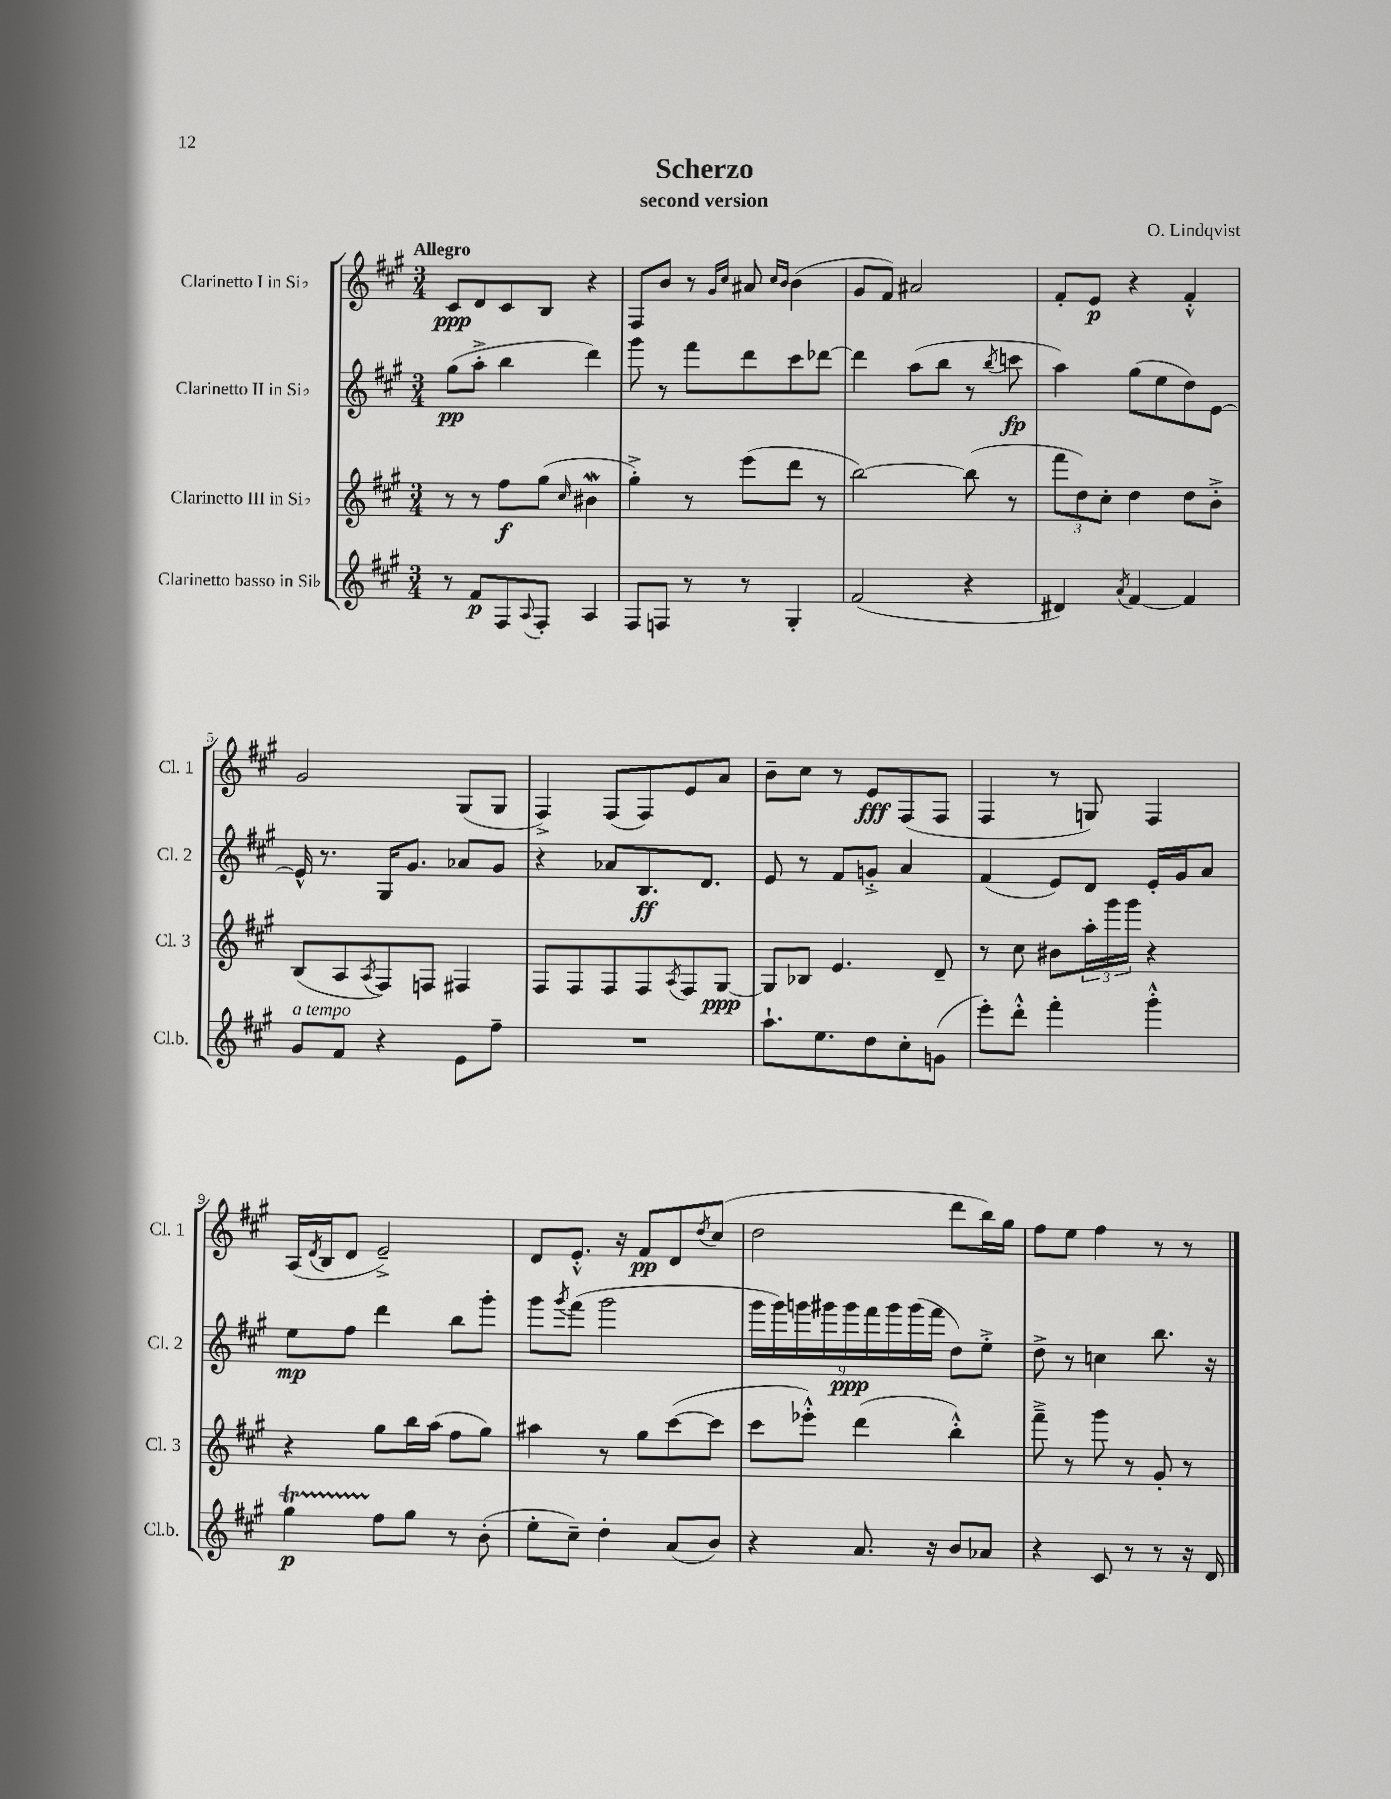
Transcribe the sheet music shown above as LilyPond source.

\header { title = "Scherzo" composer = "O. Lindqvist" subtitle = "second version" }
<<
\new StaffGroup <<
\new Staff = "s0" \with { instrumentName = "Clarinetto I in Sib" shortInstrumentName = "Cl. 1" } {
    \clef treble \key a \major \numericTimeSignature \time 3/4 \tempo "Allegro"
    cis'8\ppp d'8 cis'8 b8 r4 |
    fis8 b'8 r8 \grace { gis'16 cis''16 } ais'8 \grace { cis''16 b'16 } b'4( |
    gis'8 fis'8) ais'2 |
    fis'8-. e'8\p r4 fis'4-.-^ |
    gis'2 gis8( gis8 |
    fis4->) fis8( fis8) e'8 a'8 |
    b'8-- cis''8 r8 e'8\fff fis8( fis8 |
    fis4 r8 g8) fis4 |
    a16( \acciaccatura { d'8 } b16 d'8 e'2--->) |
    d'8 e'8.-.-^ r16 fis'8\pp d'8 \acciaccatura { d''8 } cis''8( |
    d''2 d'''8 b''16) gis''16 |
    fis''8 e''8 fis''4 r8 r8 \bar "|." |
}
\new Staff = "s1" \with { instrumentName = "Clarinetto II in Sib" shortInstrumentName = "Cl. 2" } {
    \clef treble \key a \major \numericTimeSignature \time 3/4
    gis''8\pp( a''8-.-> b''4 d'''4) |
    gis'''8 r8 fis'''8 d'''8 cis'''8 des'''8~ |
    des'''4 a''8( b''8 r8 \acciaccatura { b''8 } c'''8\fp |
    a''4) gis''8( e''8 d''8) e'8~ |
    e'16-^ r8. gis16 gis'8. aes'8 gis'8 |
    r4 aes'8 b8.\ff d'8. |
    e'8 r8 fis'8 g'8-.-> a'4 |
    fis'4( e'8) d'8 e'16-. gis'16 a'8 |
    e''8\mp fis''8 d'''4 b''8 gis'''8-. |
    gis'''8 \acciaccatura { gis'''8 } fis'''8( gis'''2 |
    \tuplet 9/8 { gis'''16 gis'''16) g'''16 gis'''16 gis'''16\ppp fis'''16 gis'''16 gis'''16( fis'''16 } d''8) e''8-.-> |
    d''8-> r8 c''4 b''8. r16 \bar "|." |
}
\new Staff = "s2" \with { instrumentName = "Clarinetto III in Sib" shortInstrumentName = "Cl. 3" } {
    \clef treble \key a \major \numericTimeSignature \time 3/4
    r8 r8 fis''8\f gis''8( \grace { cis''16 } bis'4\mordent |
    gis''4-.->) r8 e'''8( d'''8 r8 |
    b''2~) b''8( r8 |
    \tuplet 3/2 { fis'''8 d''8) cis''8-. } d''4 d''8 b'8-.-> |
    b8( a8 \acciaccatura { a8 } fis8) f8 fis4 |
    fis8 fis8 fis8 fis8 \acciaccatura { a8 } fis8 gis8~\ppp |
    gis8 bes8 e'4. d'8-- |
    r8 cis''8 bis'8 \tuplet 3/2 { a''16-. gis'''16 gis'''16 } r4 |
    r4 gis''8 b''16 a''16( fis''8 gis''8) |
    ais''4 r8 gis''8 cis'''8~( cis'''8 |
    cis'''8 ees'''8-.-^) d'''4( b''4-.-^) |
    fis'''8---> r8 gis'''8 r8 gis'8-. r8 \bar "|." |
}
\new Staff = "s3" \with { instrumentName = "Clarinetto basso in Sib" shortInstrumentName = "Cl.b." } {
    \clef treble \key a \major \numericTimeSignature \time 3/4
    r8 fis'8\p fis8 \appoggiatura { a8 } fis8-. a4 |
    fis8 f8 r8 r8 gis4-. |
    fis'2( r4 |
    dis'4) \acciaccatura { a'8 } fis'4~ fis'4 |
    gis'8^\markup { \italic "a tempo" } fis'8 r4 e'8 fis''8-- |
    R2. |
    a''8.-! e''8. d''8 cis''8-. g'8( |
    e'''8-.) d'''8-.-^ fis'''4-. gis'''4-.-^ |
    gis''4\startTrillSpan\p fis''8\stopTrillSpan gis''8 r8 b'8-.( |
    e''8-. cis''8--) d''4-. a'8( b'8) |
    r4 a'8. r16 b'8 aes'8 |
    r4 cis'8 r8 r8 r16 d'16 \bar "|." |
}
>>
>>
